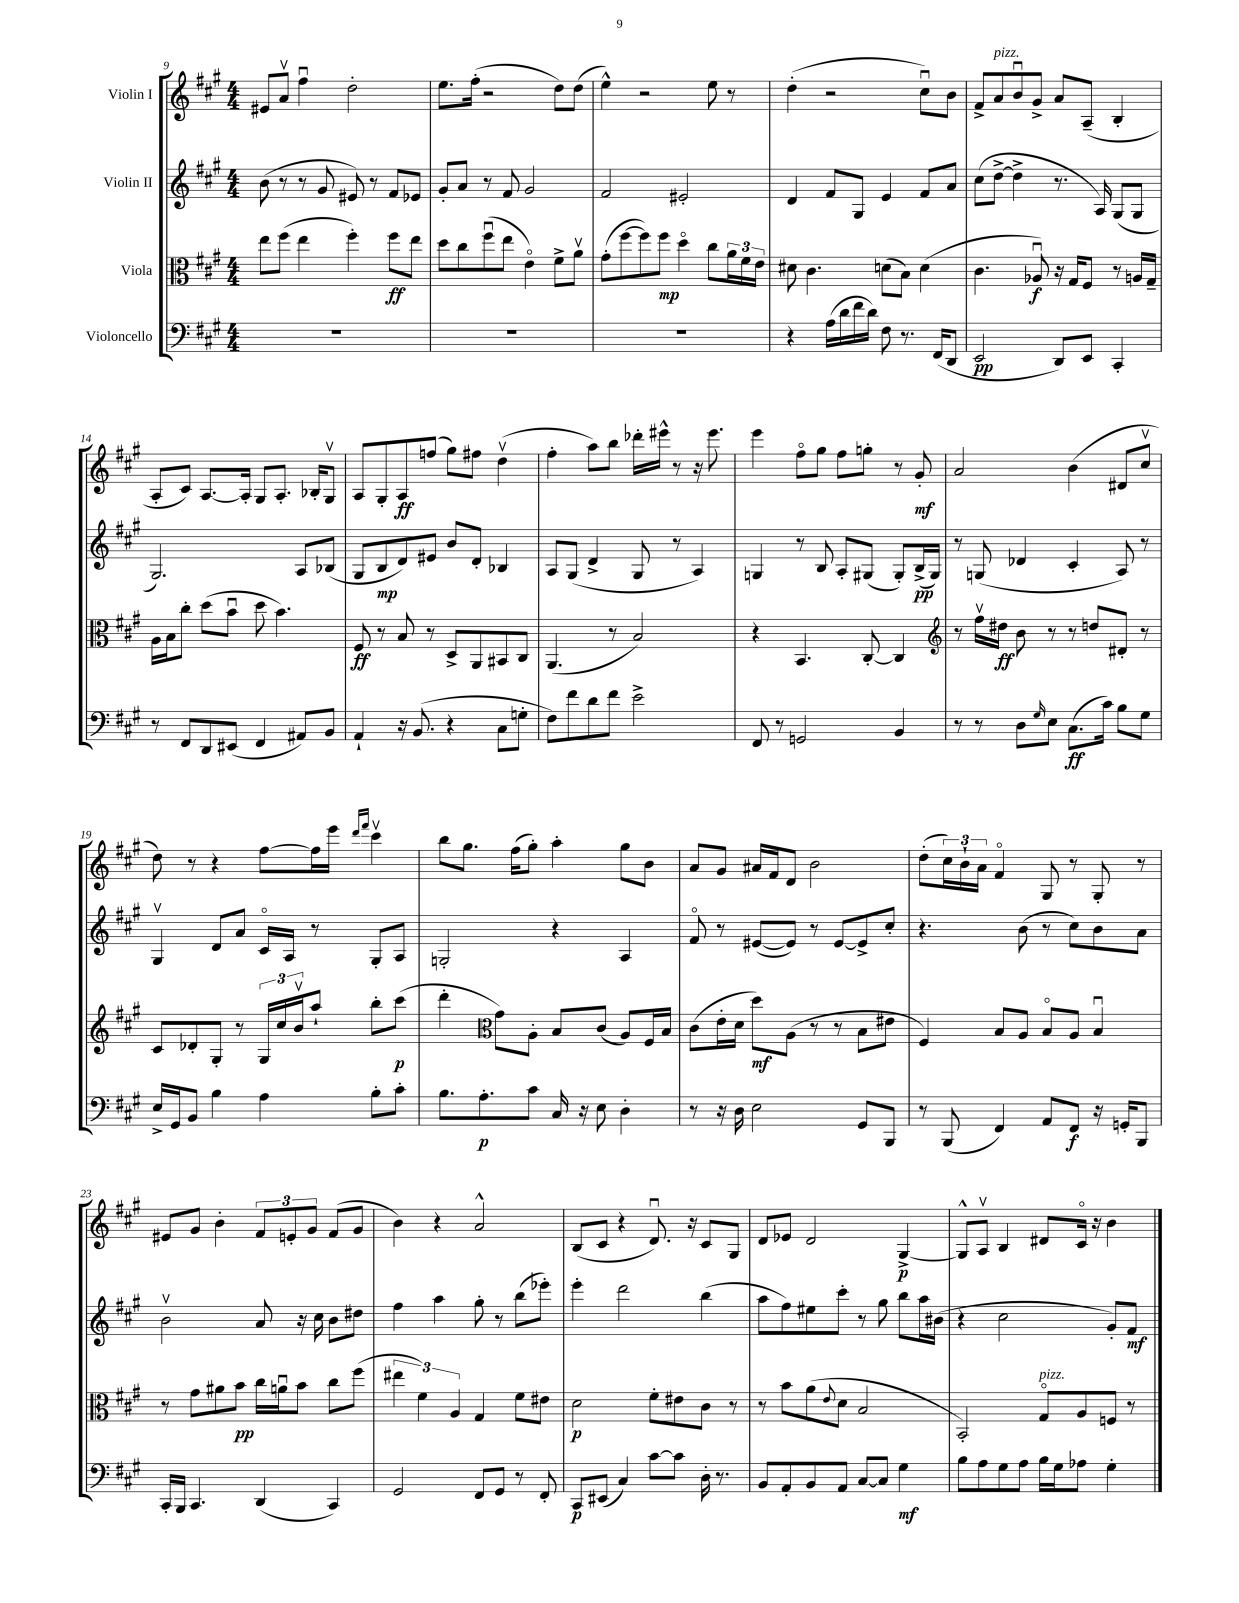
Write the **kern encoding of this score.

**kern	**dynam	**kern	**dynam	**kern	**dynam	**kern	**dynam
*part4	*part4	*part3	*part3	*part2	*part2	*part1	*part1
*staff4	*staff4	*staff3	*staff3	*staff2	*staff2	*staff1	*staff1
*I"Violoncello	*	*I"Viola	*	*I"Violin II	*	*I"Violin I	*
*clefF4	*	*clefC3	*	*clefG2	*	*clefG2	*
*k[f#c#g#]	*	*k[f#c#g#]	*	*k[f#c#g#]	*	*k[f#c#g#]	*
*M4/4	*	*M4/4	*	*M4/4	*	*M4/4	*
=9	=9	=9	=9	=9	=9	=9	=9
1r	.	8ee\L	.	(8b\	.	8e#X/L	.
.	.	(8ff#\J	.	8r	.	8av/J	.
.	.	4ee\	.	8r	.	4ff#u\	.
.	.	.	.	8g#/	.	.	.
.	.	4ff#'\)	.	8e#X/)	.	2dd'\	.
.	.	.	.	8r	.	.	.
.	.	8ff#\L	ff	8f#/L	.	.	.
.	.	8ee\J	.	8e-X/J	.	.	.
=10	=10	=10	=10	=10	=10	=10	=10
1r	.	8dd\L	.	8g#'/L	.	8.ee\L	.
.	.	8cc#\	.	8a/J	.	.	.
.	.	.	.	.	.	(16ff#'\Jk	.
.	.	(8ff#u\	.	8r	.	2r	.
.	.	8ee\J	.	8f#/	.	.	.
.	.	4e\)	.	2g#/	.	.	.
.	.	8f#^\L	.	.	.	8dd\L)	.
.	.	8av\J	.	.	.	(8dd\J	.
=11	=11	=11	=11	=11	=11	=11	=11
1r	.	(8g#'\L	.	2f#/	.	4ee^^\)	.
.	.	[8ff#\	.	.	.	.	.
.	.	8ff#\])	.	.	.	2r	.
.	.	8ff#\J	mp	.	.	.	.
.	.	4dd\	.	2e#X'/	.	.	.
.	.	8cc#\L	.	.	.	8ee\	.
.	.	24a\L	.	.	.	8r	.
.	.	24f#\	.	.	.	.	.
.	.	24e\JJ	.	.	.	.	.
=12	=12	=12	=12	=12	=12	=12	=12
4r	.	8d#X\	.	4d/	.	(4dd'\	.
.	.	4.c#\	.	.	.	.	.
(16A\LL	.	.	.	8f#/L	.	2r	.
16d\	.	.	.	.	.	.	.
16f#\	.	.	.	8G#/J	.	.	.
16d\JJ)	.	.	.	.	.	.	.
8F#\	.	(8dn\L	.	4e/	.	.	.
8.r	.	8B\J)	.	.	.	.	.
.	.	(4d\	.	8f#/L	.	8cc#u\L)	.
(16FF#/KL	.	.	.	.	.	.	.
8DD/J	.	.	.	8a/J	.	8b\J	.
=13	=13	=13	=13	=13	=13	=13	=13
2EE/	pp	4.c#\	.	(8cc#\L	.	8f#^/L	.
!	!	!	!	!	!	!LO:TX:a:i:t=pizz.	!
.	.	.	.	[8dd^\J	.	8a/	.
.	.	.	.	4dd^\]	.	8bu/	.
.	.	8A-Xu/)	f	.	.	8g#^/J	.
8DD/L)	.	16r	.	8.r	.	8a/L	.
.	.	16G#/KL	.	.	.	.	.
8EE/J	.	8F#/J	.	.	.	(8A~/J	.
.	.	.	.	16A/)	.	.	.
4CC#'/	.	8r	.	(8G#/L	.	4B'/	.
.	.	16An/LL	.	8G#/J	.	.	.
.	.	16G#~/JJ	.	.	.	.	.
!!LO:LB:g=z
=14	=14	=14	=14	=14	=14	=14	=14
8r	.	16A\LL	.	2.G#/)	.	8A'/L	.
.	.	16B\J	.	.	.	.	.
8FF#/L	.	8cc#'\J	.	.	.	8c#/J)	.
8DD/	.	(8dd\L	.	.	.	[8.A/L	.
(8EE#X/J	.	8bu\J	.	.	.	.	.
.	.	.	.	.	.	16A'/Jk]	.
4FF#/	.	8dd\	.	.	.	8G#/L	.
.	.	4.b\)	.	.	.	8.A'/J	.
8AA#X/L)	.	.	.	8A/L	.	.	.
.	.	.	.	.	.	16B-X'/KL	.
8BB/J	.	.	.	(8B-X/J	.	8G#v/J	.
=15	=15	=15	=15	=15	=15	=15	=15
4AA`/	.	8F#/	ff	8G#/L	.	8A/L	.
.	.	8r	.	8B/	mp	8G#'/	.
16r	.	8B/	.	8d/)	.	8A/	ff
(8.BB/	.	.	.	.	.	.	.
.	.	8r	.	8e#X/J	.	(8ffn/J	.
4r	.	8D^/L	.	8b/L	.	8gg#\L)	.
.	.	8AA/	.	8d'/J	.	8ff#X\J	.
8C#\L	.	8BB#X/	.	4B-X/	.	(4ddv\	.
8Gn'\J	.	8C#/J	.	.	.	.	.
=16	=16	=16	=16	=16	=16	=16	=16
8F#\L)	.	(4.AA/	.	8A/L	.	4ff#'\	.
8f#\	.	.	.	(8G#/J	.	.	.
8d\	.	.	.	4d^/	.	8aa\L)	.
8f#\J	.	8r	.	.	.	8bb\J	.
2e^\	.	2B/)	.	8G#/	.	16ddd-X'\LL	.
.	.	.	.	.	.	16eee#X^^\JJ	.
.	.	.	.	8r	.	8r	.
.	.	.	.	4A/)	.	16r	.
.	.	.	.	.	.	8.eee#\	.
=17	=17	=17	=17	=17	=17	=17	=17
8FF#/	.	4r	.	4Gn/	.	4eee\	.
8r	.	.	.	.	.	.	.
2GGn/	.	4.BB/	.	8r	.	8ff#\L	.
.	.	.	.	8B/	.	8gg#\J	.
.	.	.	.	8A'/L	.	8ff#\L	.
.	.	[8C#'/	.	(8G#X/J	.	8ggn'\J	.
4BB/	.	4C#/]	.	8G#'/L)	.	8r	.
.	.	.	.	(16B^/L	pp	8g#'/	mf
.	.	.	.	16G#/JJ)	.	.	.
=18	=18	=18	=18	=18	=18	=18	=18
*	*	*clefG2	*	*	*	*	*
8r	.	8r	.	8r	.	2a/	.
8r	.	16ff#v\LL	.	(8Gn/	.	.	.
.	.	16dd#X\JJ	ff	.	.	.	.
8D\L	.	8b\	.	4d-X/	.	.	.
16qqG#/	.	.	.	.	.	.	.
8E\J	.	8r	.	.	.	.	.
(8.C#\L	ff	8r	.	4c#'/	.	(4b\	.
.	.	8ddn/L	.	.	.	.	.
16c#\Jk)	.	.	.	.	.	.	.
8B\L	.	8d#X'/J	.	8A/)	.	8d#X/L	.
8G#\J	.	8r	.	8r	.	8cc#v/J	.
!!LO:LB:g=z
=19	=19	=19	=19	=19	=19	=19	=19
16E^/LL	.	8c#/L	.	4G#v/	.	8dd\)	.
16GG#/J	.	.	.	.	.	.	.
8BB/J	.	8d-X'/	.	.	.	8r	.
4B\	.	8G#'/J	.	8d/L	.	4r	.
.	.	8r	.	8a/J	.	.	.
4A\	.	24G#/LL	.	16c#/LL	.	[8ff#\L	.
.	.	24cc#/	.	.	.	.	.
.	.	.	.	16A/JJ	.	.	.
.	.	24bv/J	.	.	.	.	.
.	.	8aa`/J	.	8r	.	16ff#\L]	.
.	.	.	.	.	.	16eee\JJ	.
.	.	.	.	.	.	16qqddd/LL	.
.	.	.	.	.	.	16qqfff#/JJ	.
8B'\L	.	8bb'\L	.	8G#'/L	.	4ccc#v\	.
8c#'\J	.	(8ccc#\J	p	8A/J	.	.	.
=20	=20	=20	=20	=20	=20	=20	=20
8.B\L	.	4ddd'\	.	2Gn'/	.	8bb\L	.
.	.	.	.	.	.	8.gg#\J	.
8.A'\	p	.	.	.	.	.	.
*	*	*clefC3	*	*	*	*	*
.	.	8g#\L)	.	.	.	.	.
.	.	.	.	.	.	(16ff#\KL	.
8c#\J	.	8A'\J	.	.	.	8gg#'\J)	.
16C#/	.	8B/L	.	4r	.	4aa'\	.
16r	.	.	.	.	.	.	.
8E\	.	(8c#/J	.	.	.	.	.
4D'\	.	8A/L)	.	4A/	.	8gg#\L	.
.	.	16F#/L	.	.	.	8b\J	.
.	.	16B/JJ	.	.	.	.	.
=21	=21	=21	=21	=21	=21	=21	=21
8r	.	(8c#\L	.	8f#/	.	8a/L	.
16r	.	16e'\L	.	8r	.	8g#/J	.
16D\	.	16d\JJ	.	.	.	.	.
2E\	.	8dd\L)	mf	([8e#X/L	.	16a#X/LL	.
.	.	.	.	.	.	16f#/J	.
.	.	(8A\J	.	8e#/J])	.	8d/J	.
.	.	8r	.	8r	.	2b\	.
.	.	8r	.	[8e#/L	.	.	.
8GG#/L	.	8B\L	.	8e#^/]	.	.	.
8BBB/J	.	8e#X\J	.	8cc#'/J	.	.	.
=22	=22	=22	=22	=22	=22	=22	=22
8r	.	4F#/)	.	4.r	.	(8dd'\L	.
(8BBB/	.	.	.	.	.	24cc#\L)	.
.	.	.	.	.	.	24b`\	.
.	.	.	.	.	.	24a\JJ	.
4FF#/)	.	8B/L	.	.	.	4f#/	.
.	.	8A/J	.	(8b\	.	.	.
8AA/L	.	8B/L	.	8r	.	8G#/	.
8FF#/J	f	8A/J	.	8cc#\L)	.	8r	.
16r	.	4Bu/	.	8b\	.	8G#'/	.
16GGn'/KL	.	.	.	.	.	.	.
8BBB/J	.	.	.	8a\J	.	8r	.
!!LO:LB:g=z
=23	=23	=23	=23	=23	=23	=23	=23
16CC#'/LL	.	8r	.	2bv\	.	8e#X/L	.
16BBB/JJ	.	.	.	.	.	.	.
4.CC#/	.	8g#\L	.	.	.	8g#/J	.
.	.	8a#X\	.	.	.	4b'\	.
.	.	8b\J	pp	.	.	.	.
(4DD/	.	16cc#\LL	.	8a/	.	12f#/L	.
.	.	16anu\J	.	.	.	.	.
.	.	.	.	.	.	12en'/	.
.	.	8b\J	.	16r	.	.	.
.	.	.	.	.	.	12g#/J	.
.	.	.	.	16cc#\	.	.	.
4CC#/)	.	8cc#\L	.	8b\L	.	(8f#/L	.
.	.	(8ff#\J	.	8dd#X\J	.	8g#/J	.
=24	=24	=24	=24	=24	=24	=24	=24
2GG#/	.	6ee#X\	.	4ff#\	.	4b\)	.
.	.	6f#\)	.	.	.	.	.
.	.	.	.	4aa\	.	4r	.
.	.	6A/	.	.	.	.	.
8FF#/L	.	4G#/	.	8gg#'\	.	2a^^/	.
8GG#/J	.	.	.	8r	.	.	.
8r	.	8f#\L	.	(8bb\L	.	.	.
8FF#'/	.	8e#X\J	.	8eee-X'\J)	.	.	.
=25	=25	=25	=25	=25	=25	=25	=25
8CC#/L	p	2d\	p	4eee'\	.	(8B/L	.
(8EE#X/J	.	.	.	.	.	8c#/J	.
4C#/)	.	.	.	2ddd\	.	4r	.
[8c#\L	.	8f#'\L	.	.	.	8.du/)	.
8c#\J]	.	8e#X\	.	.	.	.	.
.	.	.	.	.	.	16r	.
16D'\	.	8c#\J	.	(4bb\	.	8c#/L	.
8.r	.	.	.	.	.	.	.
.	.	8r	.	.	.	8G#/J	.
=26	=26	=26	=26	=26	=26	=26	=26
8BB/L	.	8r	.	8aa\L	.	8d/L	.
8AA'/	.	8b\L	.	8ff#\)	.	8e-X/J	.
8BB/	.	(8a\	.	8ee#X\	.	2d/	.
.	.	8qqe/	.	.	.	.	.
8AA/J	.	8d\J	.	8ccc#'\J	.	.	.
[8C#/L	.	2B/	.	8r	.	.	.
8C#/J]	.	.	.	8gg#\	.	.	.
4G#\	mf	.	.	8bb\L	.	[4G#^/	p
.	.	.	.	16aa\L	.	.	.
.	.	.	.	(16b#X\JJ	.	.	.
=27	=27	=27	=27	=27	=27	=27	=27
8B\L	.	2BB'/)	.	4r	.	8G#^^/L]	.
8A\	.	.	.	.	.	8Av/J	.
8G#\	.	.	.	2cc#\	.	4B/	.
8A\J	.	.	.	.	.	.	.
!	!	!LO:TX:a:i:t=pizz.	!	!	!	!	!
16B\LL	.	8G#/L	.	.	.	8d#X/L	.
16G#\J	.	.	.	.	.	.	.
8A-X\J	.	8A/	.	.	.	16c#/Jk	.
.	.	.	.	.	.	16r	.
4G#'\	.	8Fn/J	.	8g#'/L)	.	4b\	.
.	.	8r	.	8f#/J	mf	.	.
==	==	==	==	==	==	==	==
*-	*-	*-	*-	*-	*-	*-	*-
